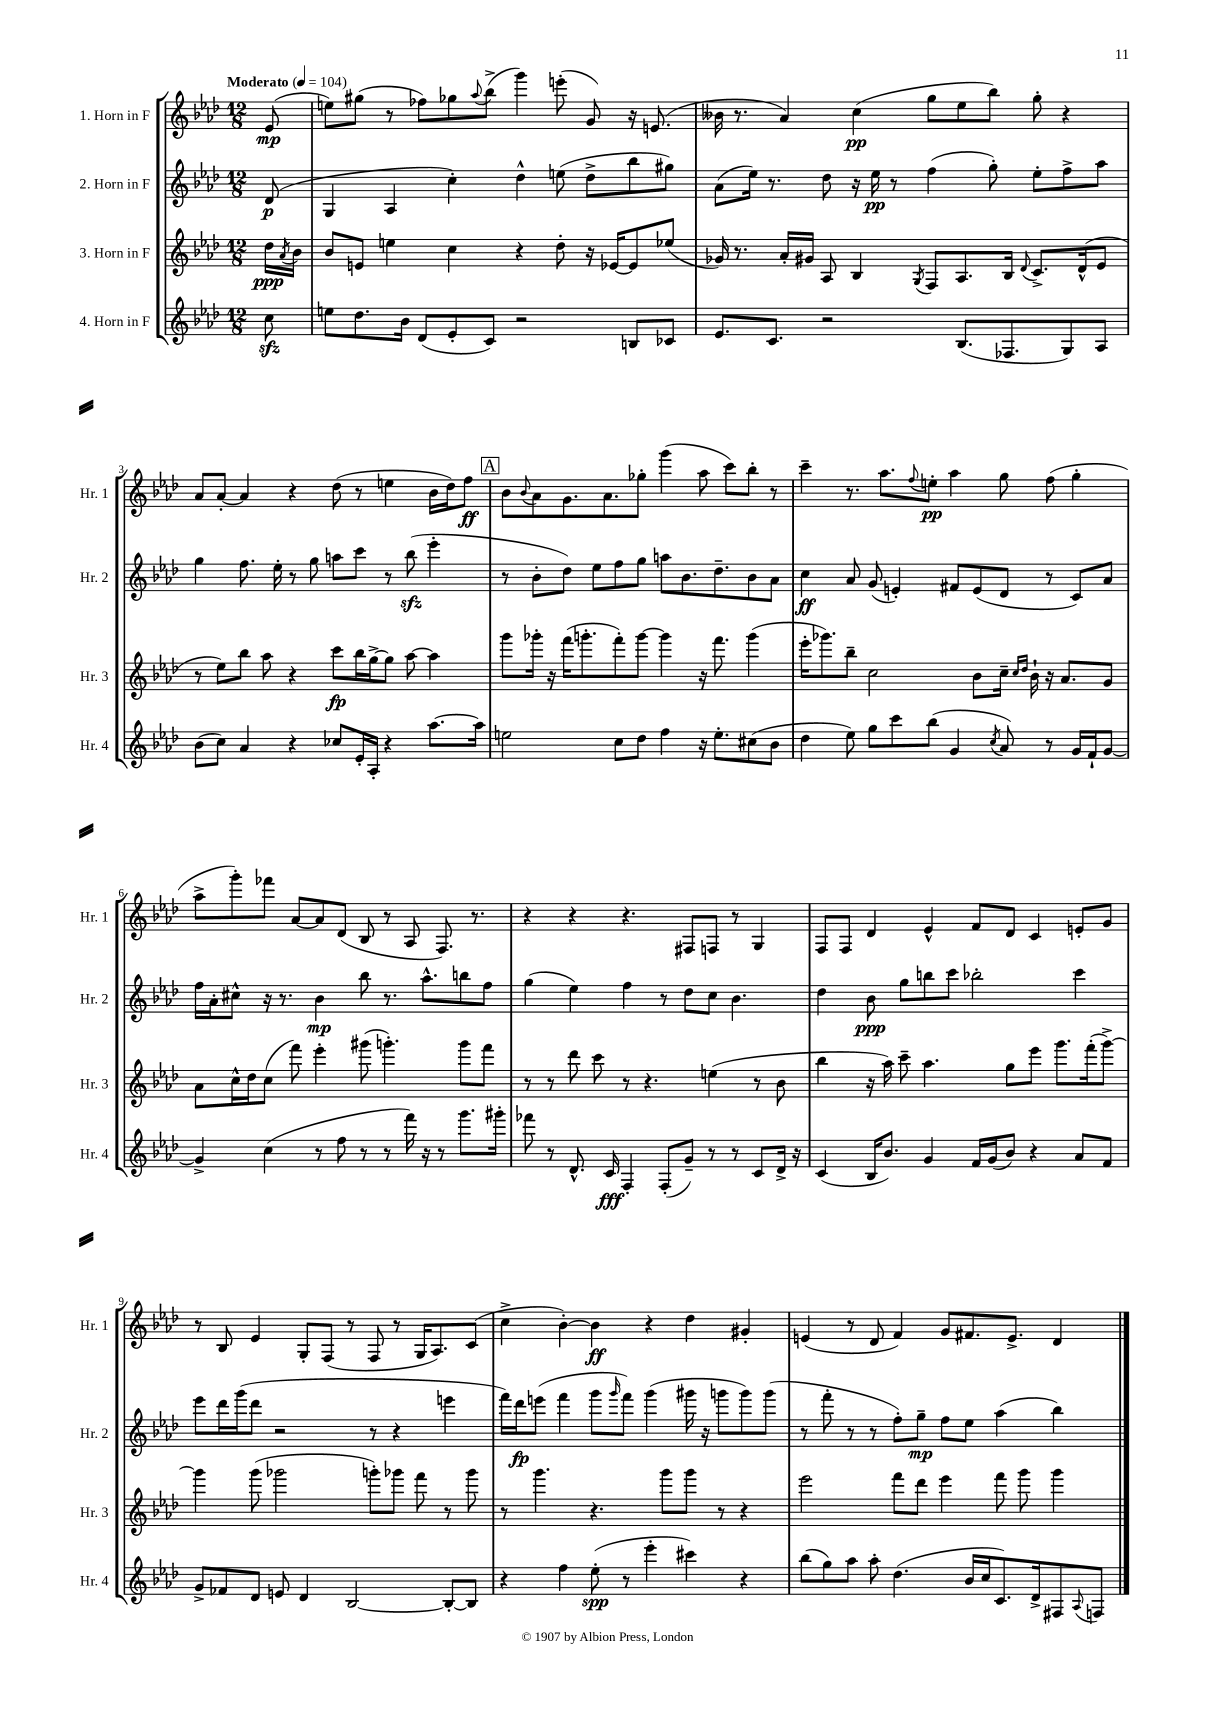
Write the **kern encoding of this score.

**kern	**kern	**kern	**kern
*staff4	*staff3	*staff2	*staff1
*clefG2	*clefG2	*clefG2	*clefG2
*k[b-e-a-d-]	*k[b-e-a-d-]	*k[b-e-a-d-]	*k[b-e-a-d-]
*M12/8	*M12/8	*M12/8	*M12/8
*MM104	*MM104	*MM104	*MM104
8cc\	16dd-\LL	(8d-/	(8e-/
.	8qa-/	.	.
.	16b-\JJ	.	.
=	=	=	=
8ee\L	8b-/L	4G/	8ee\L)
8.dd-\	8e/J	.	(8gg#\J
.	4ee\	4A-/	8r
16b-\Jk	.	.	.
(8d-/L	.	.	8ff-\L)
8e-'/	4cc\	4cc'\)	8gg-\
.	.	.	8qqaa-/
8c/J)	.	.	(8bb-^\J
2r	4r	4dd-^^\	4ggg\)
.	8dd-'\	(8ee\	(8eee'\
.	16r	8dd-^\L	8g/)
.	[16e-/LK	.	.
8B/L	8e-/]	8bb-\	16r
.	.	.	(8.e/
8c-/J	(8ee-/J	8gg#\J)	.
=	=	=	=
8.e-/L	16g-/)	(8a-\L	16b--\
.	8.r	.	8.r
.	.	16ee-\Jk)	.
8.c/J	.	8.r	.
.	16a-'/LL	.	4a-/)
.	16g#/JJ	.	.
2r	8A-/	8dd-\	.
.	4B-/	16r	(4cc\
.	.	16ee-\	.
.	.	8r	.
.	8qG/	.	.
.	8F/L	(4ff\	8gg\L
(8.B-/L	8.A-/	.	8ee-\
.	.	8gg'\)	8bb-\J)
8.F-/	16B-/Jk	.	.
.	8qqd-/	.	.
.	8.c^/L	8ee-'\L	8gg'\
8G/)	.	8ff^\	4r
.	(16d-^^/k	.	.
8A-/J	8e-/J	8aa-\J	.
=	=	=	=
(8b-\L	8r	4gg\	8a-/L
8cc\J)	8ee-\L)	.	[8a-'/J
4a-/	8bb-\J	8.ff\	4a-/]
.	8aa-\	.	.
.	.	16ee-'\	.
4r	4r	8r	4r
.	.	8gg\	.
8cc-/L	8ccc\L	8aa\L	(8dd-\
16e-'/L	16bb-\L	8ccc\J	8r
16A-'/JJ	[16gg^\J	.	.
4r	8gg\]J	8r	4ee\
.	[8aa-\	(8bb-\	.
[8.aa-\L	4aa-\]	4eee-'\	16b-\LL
.	.	.	16dd-\J)
.	.	.	8ff\J
16aa-\]Jk	.	.	.
=	=	=	=
2ee\	8ggg\L	8r	8b-\L
.	.	.	8qqb-/
.	16ggg-'\Jk	8b-'\L	8a-\
.	16r	.	.
.	(16fff\LK	8dd-\J)	8.g\
.	8.ggg'\	.	.
.	.	8ee-\L	.
.	.	.	8.a-\
8cc\L	8fff'\)	8ff\	.
8dd-\J	[8ggg\J	8gg\J	8gg-'\J
4ff\	4ggg\]	8aa\L	(4ggg\
.	.	8.b-\	.
16r	16r	.	8aa-\
8.ee'\L	8.fff\	8.dd-~\	.
.	.	.	8ccc\L)
(8cc#\	(4ggg\	8b-\	8bb-'\J
8b-\J	.	8a-\J	8r
=	=	=	=
4dd-\	16eee-'\LK	4cc\	4ccc~\
.	8.ggg-\)	.	.
8ee-\)	8bb-~\J	8a-/	8.r
8gg\L	2cc\	(8g/	.
.	.	.	8.aa-\L
8ccc\	.	4e'/)	.
.	.	.	8qqff/
(8bb-\J	.	.	8ee'\J
4g/	.	8f#/L	4aa-\
.	8b-\L	(8e/	.
8qcc/	.	.	.
8a-/)	16cc~\Jk	8d-/J	8gg\
.	16qqcc/LL	.	.
.	16qqdd-/JJ	.	.
.	16b-`\	.	.
8r	16r	8r	(8ff\
.	8.a-/L	.	.
16g/LL	.	8c/L)	4gg'\
16f`/J	.	.	.
[8g/J	8g/J	8a-/J	.
=	=	=	=
4g^/]	8a-\L	16ff\LL	8aa-^\L
.	.	16a-'\J	.
.	16cc^^\L	8cc#^^\J	8ggg'\)
.	16dd-\J	.	.
(4cc\	(8cc\J	16r	8fff-\J
.	.	8.r	.
.	8fff\)	.	[8a-/L
8r	4eee-'\	4b-\	8a-/]
8ff\	.	.	(8d-/J
8r	(8ggg#\	8bb-\	8B-/
8r	4.ggg'\)	8.r	8r
16fff\)	.	.	8A-/
16r	.	8.aa-^^\L	.
8r	.	.	8.F/)
8.ggg\L	8ggg\L	8bb\	.
.	.	.	8.r
.	8fff\J	8ff\J	.
16ggg#'\Jk	.	.	.
=	=	=	=
8fff-\	8r	(4gg\	4r
8r	8r	.	.
8.d-^^/	8ddd-\	4ee-\)	4r
.	8ccc\	.	.
16c/	.	.	.
4F'/	8r	4ff\	4.r
.	4.r	.	.
(8F'/L	.	8r	.
8g~/J)	.	8dd-\L	8F#/L
8r	(4ee\	8cc\J	8F/J
8r	.	4.b-\	8r
8c/L	8r	.	4G/
16d-^/Jk	8b-\	.	.
16r	.	.	.
=	=	=	=
(4c/	4bb-\	4dd-\	8F/L
.	.	.	8F/J
16B-/LK	16r	8b-\	4d-/
8.b-/J)	16aa-\)	.	.
.	8ccc~\	8gg\L	.
4g/	4.aa-\	8bb\	4e-^^/
.	.	8ccc\J	.
16f/LL	.	2bb-'\	8f/L
(16g/J	.	.	.
8b-/J)	8gg\L	.	8d-/J
4r	8eee-\J	.	4c/
.	8.ggg\L	.	.
8a-/L	.	4ccc\	8e'/L
.	(16fff'\k	.	.
8f/J	[8ggg^\J)	.	8g/J
=	=	=	=
8g^/L	4ggg\]	8eee-\L	8r
8f-/	.	16ddd-\L	8B-/
.	.	(16ggg\J	.
8d-/J	(8ggg\	8ddd-\J	4e-/
8e/	2ggg-\	2r	.
4d-/	.	.	8G'/L
.	.	.	(8F/J
[2B-/	.	.	8r
.	8ggg'\L)	8r	8F/
.	8ggg-\J	4r	8r
.	8fff\	.	16G/LK
.	.	.	8.A-/)
8B-'/_L	8r	4eee\	.
8B-/]J	8ggg-\	.	(8c/J
=	=	=	=
4r	8r	16fff\LL)	4cc^\
.	.	16ddd-\J	.
.	4.ggg\	(8eee\J	.
4ff\	.	4fff\	[4b-'\)
(8ee-'\	4.r	8ggg\L	4b-\]
.	.	16qqggg/	.
8r	.	8fff\J)	.
4eee-'\	.	(4ggg\	4r
.	8ggg\L	.	.
4ccc#\)	8ggg\J	16ggg#\	4dd-\
.	.	16r	.
.	8r	8ggg\L	.
4r	4r	8ggg\)	4g#'/
.	.	(8ggg\J	.
=	=	=	=
(8bb-\L	2eee-\	8r	(4e/
8gg\)	.	8fff'\	.
8aa-\J	.	8r	8r
8aa-'\	.	8r	8d-/
(4.dd-\	8fff\L	8ff'\L)	4f/)
.	8ddd-\J	8gg~\J	.
.	4eee-\	8ff\L	8g/L
16b-/LL	.	8ee-\J	8.f#/
16cc/J	.	.	.
8.c/)	8fff\	(4aa-\	.
.	.	.	8.e^/J
.	8ggg\	.	.
16d-^/k	.	.	.
8F#/	4ggg\	4bb-\)	4d-/
8qqA-/	.	.	.
8F/J	.	.	.
==	==	==	==
*-	*-	*-	*-
